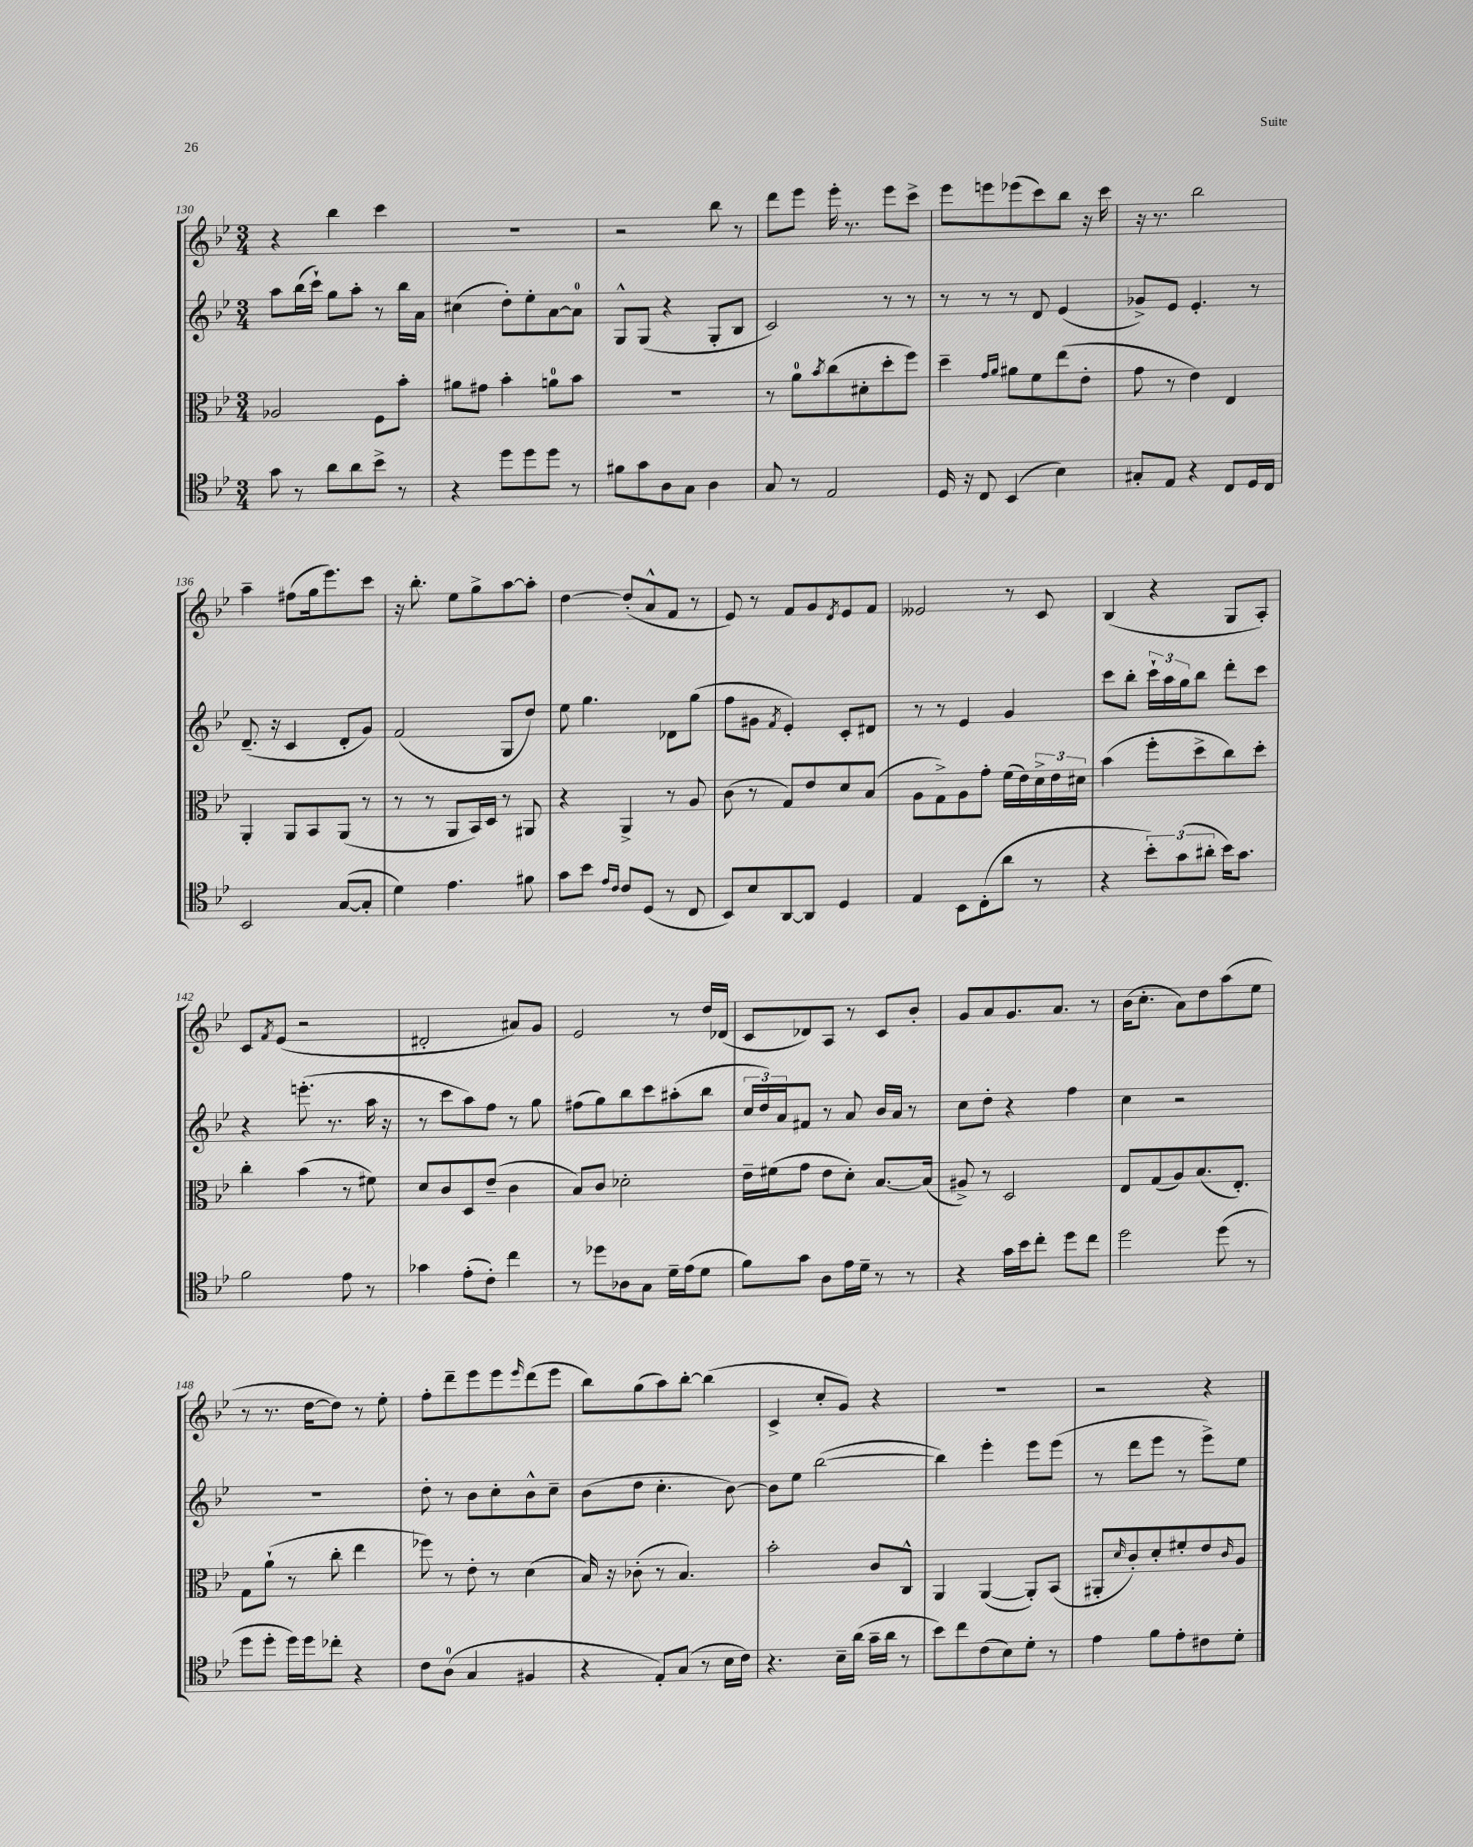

**kern	**kern	**kern	**kern
*part4	*part3	*part2	*part1
*staff4	*staff3	*staff2	*staff1
*clefC4	*clefC3	*clefG2	*clefG2
*k[b-e-]	*k[b-e-]	*k[b-e-]	*k[b-e-]
*M3/4	*M3/4	*M3/4	*M3/4
=130	=130	=130	=130
8g\	2A-X/	8aa\L	4r
8r	.	(16bb-\L	.
.	.	16ccc`\JJ)	.
8a\L	.	8gg\L	4bb-\
8a\	.	8aa'\J	.
8b-^\J	8F\L	8r	4ccc\
8r	8b-'\J	16bb-\LL	.
.	.	16a\JJ	.
=131	=131	=131	=131
4r	8a#X\L	(4cc#X\	2.r
.	8g#X\J	.	.
8dd\L	4b-'\	8dd'\L)	.
8dd\	.	8ee-'\	.
8dd\J	8an\L	[8a\	.
8r	8b-\J	8a\J]	.
=132	=132	=132	=132
8f#X\L	2.r	8G^^/L	2r
8g\	.	(8G/J	.
8A\	.	4r	.
8G\J	.	.	.
4A\	.	8G'/L	8bb-\
.	.	8B-/J	8r
=133	=133	=133	=133
8G/	8r	2c/)	8ddd\L
8r	8a\L	.	8eee-\J
.	8qb-/	.	.
2E-/	(8cc\	.	16eee-'\
.	.	.	8.r
.	8d#X'\	.	.
.	8dd'\	8r	8eee-\L
.	8ff\J)	8r	8ccc^\J
=134	=134	=134	=134
16D/	4dd~\	8r	8eee-\L
16r	.	.	.
8C/	.	8r	8eeen\
.	16qqg/LL	.	.
.	16qqa/JJ	.	.
(4BB-/	8a#X\L	8r	(8eee-X\
.	8f\	8d/	8ccc\)
4B-\)	(8ee-\	(4e-/	8bb-\J
.	8e-'\J	.	16r
.	.	.	16ccc\
=135	=135	=135	=135
8G#X'/L	8g\	8g-X^/L)	16r
.	.	.	8.r
8E-/J	8r	8e-/J	.
4r	4e-\)	4.e-'/	2bb-\
8C/L	4E-/	.	.
16D/L	.	8r	.
16C/JJ	.	.	.
!!LO:LB:g=z
=136	=136	=136	=136
2BB-/	4AA'/	(8.d~/	4aa~\
.	.	16r	.
.	8AA/L	4c/	(8ff#X\L
.	8BB-/	.	16gg\k
.	.	.	8.eee-\)
([8G/L	(8AA/J	8d'/L	.
8G'/J]	8r	8g/J)	8ccc\J
=137	=137	=137	=137
4d\)	8r	(2f/	16r
.	.	.	8.bb-'\
.	8r	.	.
4.e-\	8AA/L	.	8ee-\L
.	16BB-/L)	.	8gg^\
.	16D/JJ	.	.
.	8r	8G/L	[8aa\
8f#X\	8AA#X/	8dd/J)	8aa'\J]
=138	=138	=138	=138
8g\L	4r	8ee-\	[4dd\
8b-\J	.	4.gg\	.
16qqe-/LL	.	.	.
16qqc/JJ	.	.	.
8c/L	4AA^/	.	(8dd'/L]
(8D/J	.	.	8a^^/
8r	8r	8d-X\L	8f/J
8C/	8A/	(8gg\J	8r
=139	=139	=139	=139
8BB-/L)	(8c\	8ff\L	8e-/)
8B-/	8r	8g#X\J	8r
.	.	8qf/	.
[8AA/	8G/L)	4e-'/)	8f/L
8AA/J]	8e-/	.	8g/
.	.	.	8qd/
4D/	8d/	8c'/L	8e-/
.	(8B-/J	8d#X/J	8f/J
=140	=140	=140	=140
4E-/	8A\L	8r	2e--X/
.	8G^\)	8r	.
8BB-\L	8A\	4e-/	.
(8C'\	8g'\J	.	.
8a\J	(16f\LL	4g/	8r
.	16e-\)	.	.
8r	24d^\	.	8c/
.	24e-\	.	.
.	24d#X\JJ	.	.
=141	=141	=141	=141
4r	(4b-\	8ccc\L	(4B-/
.	.	8bb-'\J	.
12b-'\L)	8ff'\L	24ccc`\LL	4r
.	.	24aa\	.
(12g\	.	24gg\J	.
.	8dd^\	8bb-\J	.
12a#X'\J	.	.	.
16b-\KL)	8cc\)	8ddd'\L	8G/L
8.g\J	.	.	.
.	8dd'\J	8ccc\J	8A'/J)
!!LO:LB:g=z
=142	=142	=142	=142
2f\	4cc'\	4r	8c/L
.	.	.	8qf/
.	.	.	(8e-/J
.	(4b-\	(8.eeen'\	2r
.	.	8.r	.
8e-\	8r	.	.
8r	8f#X\)	16aa\	.
.	.	16r	.
=143	=143	=143	=143
4g-X\	8d/L	8r	2d#X'/
.	8c/	8ccc\L	.
(8e-'\L	8D/	8aa\)	.
8c'\J)	(8e-~/J	8ff\J	.
4cc\	4c\	8r	8a#X/L)
.	.	8gg\	8g/J
=144	=144	=144	=144
8r	8B-/L)	(8ff#X\L	2e-/
8dd-X\L	8c/J	8gg\)	.
8A-X\	2d-X'\	8bb-\	.
8G\J	.	8ccc\	.
16d~\LL	.	(8aa#X'\	8r
(16e-\J	.	.	.
8d\J	.	8bb-\J	16dd/LL
.	.	.	(16d-X/JJ
=145	=145	=145	=145
8f\L)	16e-~\LL	24cc/LL	8c/L
.	.	24dd/)	.
.	(16f#X\J	.	.
.	.	24a/J	.
8g\J	8g\J	8f#X/J	8d-X/)
8A\L	8e-\L	8r	8A/J
16e-\L	8d'\J)	8a/	8r
16d~\JJ	.	.	.
8r	[8.B-/L	16b-/LL	8c/L
.	.	16a/JJ	.
8r	.	8r	8b-'/J
.	(16B-/Jk]	.	.
=146	=146	=146	=146
4r	8A#X^/)	8cc\L	8g/L
.	8r	8dd'\J	8a/
16g\LL	2D/	4r	8.g/
16b-\J	.	.	.
8cc'\J	.	.	.
.	.	.	8.a/J
8dd\L	.	4ff\	.
8cc\J	.	.	8r
=147	=147	=147	=147
2dd\	8E-/L	4cc\	(16b-\KL
.	.	.	8.cc'\J
.	(8G/	.	.
.	8A/)	2r	8a\L)
.	(8.B-/	.	8dd\
(8dd\	.	.	(8aa\
.	8.E-'/J)	.	.
8r	.	.	8ee-\J
!!LO:LB:g=z
=148	=148	=148	=148
8dd\L	8G\L	2.r	8r
8dd'\J	(8a`\J	.	8.r
16dd\LL)	8r	.	.
16dd\J	.	.	[16dd\KL
8cc-X'\J	8cc'\	.	8dd\J])
4r	4ee-\	.	8r
.	.	.	8ee-'\
=149	=149	=149	=149
8c\L	8ff-X\)	8dd'\	8ff'\L
(8A\J	8r	8r	8ddd~\
4G/	8e-'\	8b-\L	8eee-\
.	8r	8cc'\	8eee-\
.	.	.	16qqeee-/
4F#X/	(4d\	8b-^^\	(8ddd\
.	.	8cc~\J	8eee-\J
=150	=150	=150	=150
4r	16B-/)	(8b-\L	8bb-\L)
.	16r	.	.
.	(8c-X'\	8dd\J	(8gg\
8E-'/L)	8r	4.cc'\	8aa\)
(8G/J	4.B-/)	.	[8bb-'\J
8r	.	.	(4bb-\]
16B-\LL	.	[8b-\)	.
16c\JJ)	.	.	.
=151	=151	=151	=151
4.r	2b-'\	8b-\L]	4c^/
.	.	8ee-\J	.
.	.	([2bb-\	8cc'/L
16B-~\LL	.	.	8g/J)
(16a\JJ	.	.	.
16g~\LL	8c/L	.	4r
16a\JJ	.	.	.
8r	8C^^/J	.	.
=152	=152	=152	=152
8b-\L)	4AA/	4bb-\])	2.r
8cc\	.	.	.
(8c\	([4AA/	4eee-'\	.
8B-\)	.	.	.
8d'\J	8AA'/L])	8eee-\L	.
8r	(8BB-/J	(8eee-\J	.
=153	=153	=153	=153
4e-\	8AA#X'/L	8r	2r
.	16qqd/	.	.
.	8c'/)	8ddd\L	.
8f\L	8d'/	8eee-\J	.
8e-'\	8f#X'/	8r	.
8c#X\	8e-/	8eee-^\L)	4r
.	16qqc/	.	.
8d'\J	8A/J	8ee-\J	.
==	==	==	==
*-	*-	*-	*-
